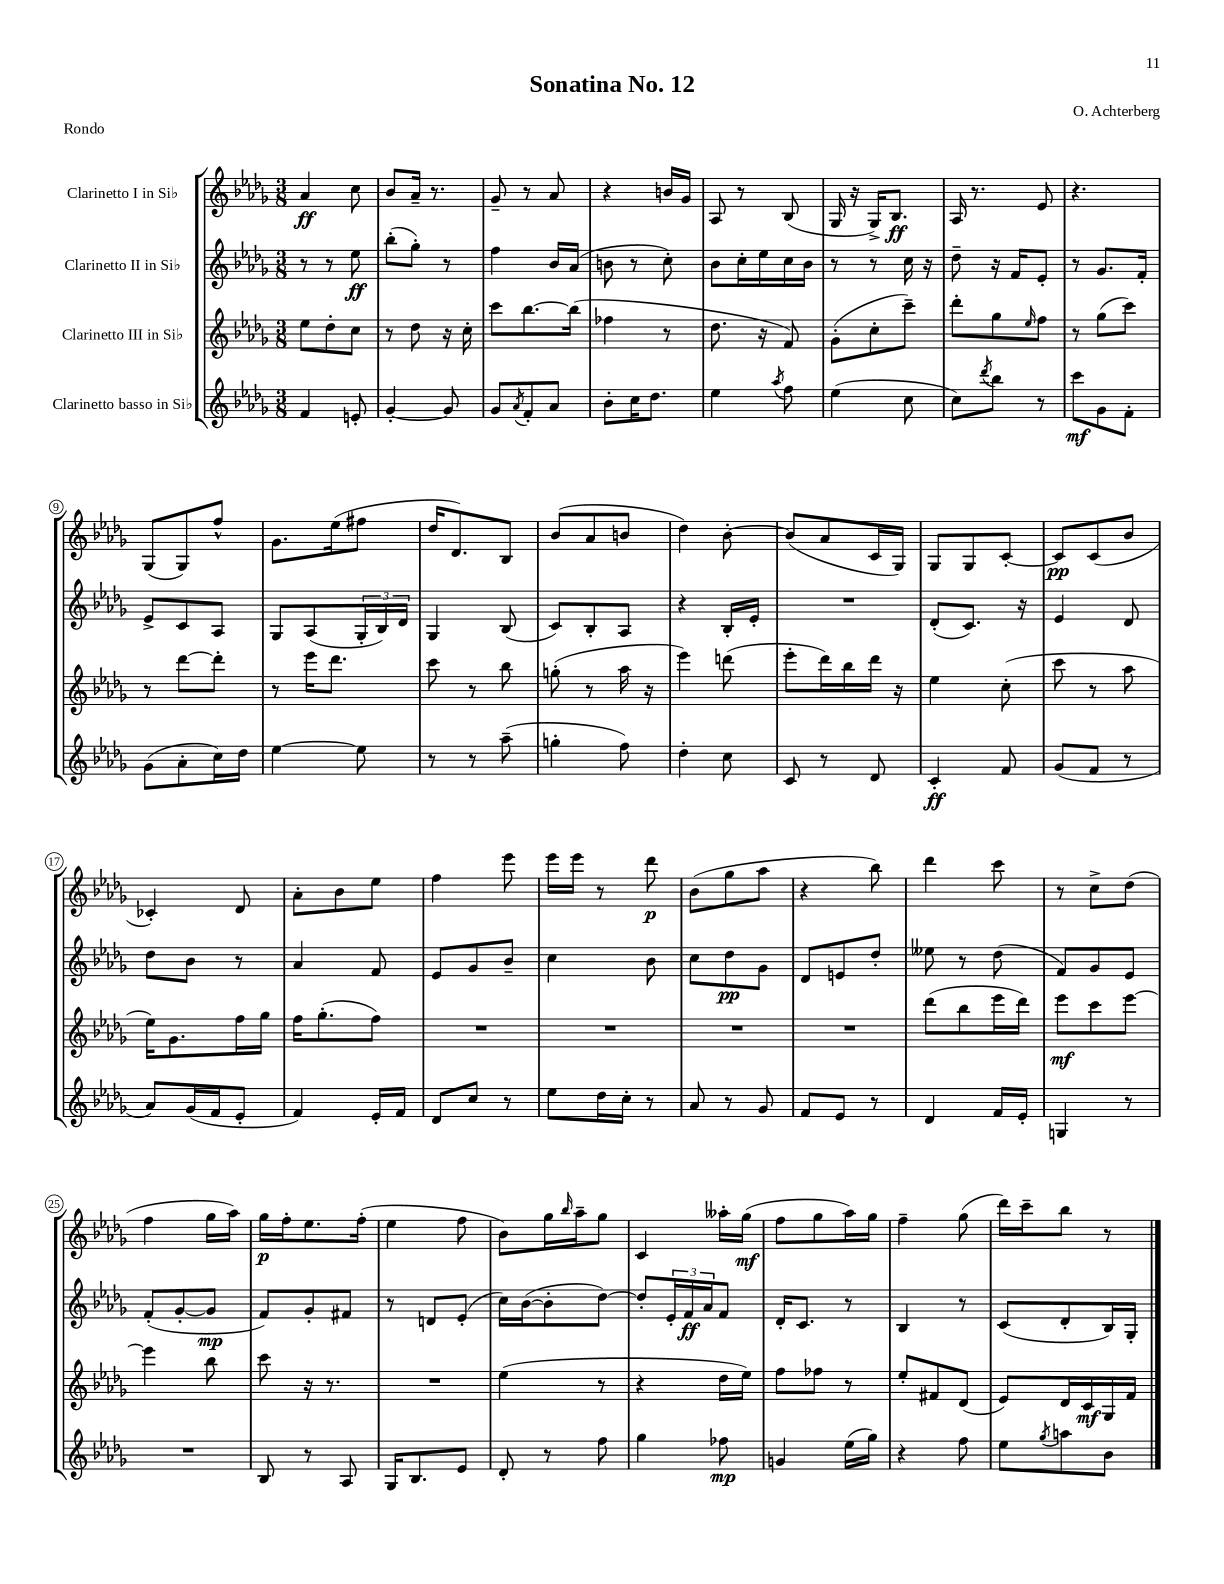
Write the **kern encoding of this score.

**kern	**dynam	**kern	**dynam	**kern	**dynam	**kern	**dynam
*part4	*part4	*part3	*part3	*part2	*part2	*part1	*part1
*staff4	*staff4	*staff3	*staff3	*staff2	*staff2	*staff1	*staff1
*I"Clarinetto basso in Si♭	*	*I"Clarinetto III in Si♭	*	*I"Clarinetto II in Si♭	*	*I"Clarinetto I in Si♭	*
*clefG2	*	*clefG2	*	*clefG2	*	*clefG2	*
*k[b-e-a-d-g-]	*	*k[b-e-a-d-g-]	*	*k[b-e-a-d-g-]	*	*k[b-e-a-d-g-]	*
*M3/8	*	*M3/8	*	*M3/8	*	*M3/8	*
=1	=1	=1	=1	=1	=1	=1	=1
4f/	.	8ee-\L	.	8r	.	4a-/	ff
.	.	8dd-'\	.	8r	.	.	.
8en'/	.	8cc\J	.	8ee-\	ff	8cc\	.
=2	=2	=2	=2	=2	=2	=2	=2
[4g-'/	.	8r	.	(8bb-'\L	.	8b-/L	.
.	.	8dd-\	.	8gg-'\J)	.	16a-~/Jk	.
.	.	.	.	.	.	8.r	.
8g-/]	.	16r	.	8r	.	.	.
.	.	16cc'\	.	.	.	.	.
=3	=3	=3	=3	=3	=3	=3	=3
8g-/L	.	8ccc\L	.	4ff\	.	8g-~/	.
8qa-/	.	.	.	.	.	.	.
8f'/	.	[8.bb-\	.	.	.	8r	.
8a-/J	.	.	.	16b-/LL	.	8a-/	.
.	.	(16bb-\Jk]	.	(16a-/JJ	.	.	.
=4	=4	=4	=4	=4	=4	=4	=4
8b-'\L	.	4ff-X\	.	8bn\	.	4r	.
16cc\K	.	.	.	8r	.	.	.
8.dd-\J	.	.	.	.	.	.	.
.	.	8r	.	8cc'\)	.	16bn/LL	.
.	.	.	.	.	.	16g-/JJ	.
=5	=5	=5	=5	=5	=5	=5	=5
4ee-\	.	8.dd-\	.	8b-\L	.	8A-/	.
.	.	.	.	16cc'\L	.	8r	.
.	.	16r	.	16ee-\	.	.	.
8qaa-/	.	.	.	.	.	.	.
8ff\	.	8f/)	.	16cc\	.	(8B-/	.
.	.	.	.	16b-\JJ	.	.	.
=6	=6	=6	=6	=6	=6	=6	=6
(4ee-\	.	(8g-'\L	.	8r	.	16G-/	.
.	.	.	.	.	.	16r	.
.	.	8cc'\	.	8r	.	16G-^/KL)	.
.	.	.	.	.	.	8.B-/J	ff
8cc\	.	8ccc~\J)	.	16cc\	.	.	.
.	.	.	.	16r	.	.	.
=7	=7	=7	=7	=7	=7	=7	=7
8cc\L)	.	8ddd-'\L	.	8dd-~\	.	16A-/	.
.	.	.	.	.	.	8.r	.
8qddd-/	.	.	.	.	.	.	.
8bb-\J	.	8gg-\	.	16r	.	.	.
.	.	.	.	16f/KL	.	.	.
.	.	16qqee-/	.	.	.	.	.
8r	.	8ff\J	.	8e-'/J	.	8e-/	.
=8	=8	=8	=8	=8	=8	=8	=8
8ccc\L	mf	8r	.	8r	.	4.r	.
8g-\	.	(8gg-\L	.	8.g-/L	.	.	.
8f'\J	.	8ccc\J)	.	.	.	.	.
.	.	.	.	16f'/Jk	.	.	.
!!LO:LB:g=z
=9	=9	=9	=9	=9	=9	=9	=9
(8g-\L	.	8r	.	8e-^/L	.	(8G-/L	.
8a-'\	.	[8ddd-\L	.	8c/	.	8G-/)	.
16cc\L)	.	8ddd-'\J]	.	8A-/J	.	8ff^^/J	.
16dd-\JJ	.	.	.	.	.	.	.
=10	=10	=10	=10	=10	=10	=10	=10
[4ee-\	.	8r	.	8G-/L	.	8.g-\L	.
.	.	16eee-\KL	.	(8A-/	.	.	.
.	.	8.ddd-\J	.	.	.	(16ee-\k	.
8ee-\]	.	.	.	24G-'/L	.	8ff#X\J	.
.	.	.	.	24B-/)	.	.	.
.	.	.	.	24d-/JJ	.	.	.
=11	=11	=11	=11	=11	=11	=11	=11
8r	.	8ccc\	.	4G-/	.	16dd-/KL	.
.	.	.	.	.	.	8.d-/)	.
8r	.	8r	.	.	.	.	.
(8aa-~\	.	8bb-\	.	(8B-/	.	8B-/J	.
=12	=12	=12	=12	=12	=12	=12	=12
4ggn'\	.	(8ggn'\	.	8c/L)	.	(8b-/L	.
.	.	8r	.	8B-'/	.	8a-/	.
8ff\)	.	16aa-\	.	8A-/J	.	8bn/J	.
.	.	16r	.	.	.	.	.
=13	=13	=13	=13	=13	=13	=13	=13
4dd-'\	.	4eee-\)	.	4r	.	4dd-\)	.
8cc\	.	(8dddn\	.	16B-'/LL	.	[8b-'\	.
.	.	.	.	16e-'/JJ	.	.	.
=14	=14	=14	=14	=14	=14	=14	=14
8c/	.	8eee-'\L	.	4.r	.	(8b-/L]	.
8r	.	16ddd-\L)	.	.	.	8a-/	.
.	.	16bb-\	.	.	.	.	.
8d-/	.	16ddd-\JJ	.	.	.	16c/L	.
.	.	16r	.	.	.	16G-/JJ)	.
=15	=15	=15	=15	=15	=15	=15	=15
4c'/	ff	4ee-\	.	(8d-'/L	.	8G-/L	.
.	.	.	.	8.c/J)	.	8G-/	.
8f/	.	(8cc'\	.	.	.	[8c'/J	.
.	.	.	.	16r	.	.	.
=16	=16	=16	=16	=16	=16	=16	=16
(8g-/L	.	8ccc\	.	4e-/	.	8c/L]	pp
8f/J	.	8r	.	.	.	(8c/	.
8r	.	8aa-\	.	8d-/	.	8b-/J	.
!!LO:LB:g=z
=17	=17	=17	=17	=17	=17	=17	=17
8a-/L)	.	16ee-\KL)	.	8dd-\L	.	4c-X'/)	.
.	.	8.g-\	.	.	.	.	.
(16g-/L	.	.	.	8b-\J	.	.	.
16f/J	.	.	.	.	.	.	.
8e-'/J	.	16ff\L	.	8r	.	8d-/	.
.	.	16gg-\JJ	.	.	.	.	.
=18	=18	=18	=18	=18	=18	=18	=18
4f/)	.	16ff\KL	.	4a-/	.	8a-'\L	.
.	.	(8.gg-'\	.	.	.	.	.
.	.	.	.	.	.	8b-\	.
16e-'/LL	.	8ff\J)	.	8f/	.	8ee-\J	.
16f/JJ	.	.	.	.	.	.	.
=19	=19	=19	=19	=19	=19	=19	=19
8d-/L	.	4.r	.	8e-/L	.	4ff\	.
8cc/J	.	.	.	8g-/	.	.	.
8r	.	.	.	8b-~/J	.	8eee-\	.
=20	=20	=20	=20	=20	=20	=20	=20
8ee-\L	.	4.r	.	4cc\	.	16eee-\LL	.
.	.	.	.	.	.	16eee-\JJ	.
16dd-\L	.	.	.	.	.	8r	.
16cc'\JJ	.	.	.	.	.	.	.
8r	.	.	.	8b-\	.	8ddd-\	p
=21	=21	=21	=21	=21	=21	=21	=21
8a-/	.	4.r	.	8cc\L	.	(8b-\L	.
8r	.	.	.	8dd-\	pp	8gg-\	.
8g-/	.	.	.	8g-\J	.	8aa-\J	.
=22	=22	=22	=22	=22	=22	=22	=22
8f/L	.	4.r	.	8d-/L	.	4r	.
8e-/J	.	.	.	8en/	.	.	.
8r	.	.	.	8dd-'/J	.	8bb-\)	.
=23	=23	=23	=23	=23	=23	=23	=23
4d-/	.	(8ddd-\L	.	8ee--X\	.	4ddd-\	.
.	.	8bb-\	.	8r	.	.	.
16f/LL	.	16eee-\L	.	(8dd-\	.	8ccc\	.
16e-'/JJ	.	16ddd-\JJ)	.	.	.	.	.
=24	=24	=24	=24	=24	=24	=24	=24
4Gn/	.	8eee-\L	mf	8f/L)	.	8r	.
.	.	8ccc\	.	8g-/	.	8cc^\L	.
8r	.	[8eee-\J	.	8e-/J	.	(8dd-\J	.
!!LO:LB:g=z
=25	=25	=25	=25	=25	=25	=25	=25
4.r	.	4eee-\]	.	(8f'/L	.	4ff\	.
.	.	.	.	[8g-'/	.	.	.
.	.	8bb-\	.	8g-/J]	mp	16gg-\LL	.
.	.	.	.	.	.	16aa-\JJ)	.
=26	=26	=26	=26	=26	=26	=26	=26
8B-/	.	8ccc\	.	8f/L)	.	16gg-\LL	p
.	.	.	.	.	.	16ff'\J	.
8r	.	16r	.	8g-'/	.	8.ee-\	.
.	.	8.r	.	.	.	.	.
8A-/	.	.	.	8f#X/J	.	.	.
.	.	.	.	.	.	(16ff'\Jk	.
=27	=27	=27	=27	=27	=27	=27	=27
16G-/KL	.	4.r	.	8r	.	4ee-\	.
8.B-/	.	.	.	.	.	.	.
.	.	.	.	8dn/L	.	.	.
8e-/J	.	.	.	(8e-'/J	.	8ff\	.
=28	=28	=28	=28	=28	=28	=28	=28
8d-'/	.	(4ee-\	.	16cc\LL)	.	8b-\L)	.
.	.	.	.	([16b-\J	.	.	.
8r	.	.	.	8b-'\]	.	16gg-\L	.
.	.	.	.	.	.	16qqbb-/	.
.	.	.	.	.	.	16aa-~\J	.
8ff\	.	8r	.	[8dd-\J)	.	8gg-\J	.
=29	=29	=29	=29	=29	=29	=29	=29
4gg-\	.	4r	.	8dd-'/L]	.	4c/	.
.	.	.	.	24e-'/L	.	.	.
.	.	.	.	24f/	ff	.	.
.	.	.	.	24a-/J	.	.	.
8ff-X\	mp	16dd-\LL	.	8f/J	.	16aa--X'\LL	.
.	.	16ee-\JJ)	.	.	.	(16gg-\JJ	mf
=30	=30	=30	=30	=30	=30	=30	=30
4gn/	.	8ff\L	.	16d-'/KL	.	8ff\L	.
.	.	.	.	8.c/J	.	.	.
.	.	8ff-X\J	.	.	.	8gg-\	.
(16ee-\LL	.	8r	.	8r	.	16aa-\L)	.
16gg-\JJ)	.	.	.	.	.	16gg-\JJ	.
=31	=31	=31	=31	=31	=31	=31	=31
4r	.	8ee-'/L	.	4B-/	.	4ff~\	.
.	.	8f#X/	.	.	.	.	.
8ff\	.	(8d-/J	.	8r	.	(8gg-\	.
=32	=32	=32	=32	=32	=32	=32	=32
8ee-\L	.	8e-/L)	.	(8c/L	.	16ddd-\LL)	.
.	.	.	.	.	.	16ccc~\J	.
8qgg-/	.	.	.	.	.	.	.
8aan\	.	16d-/L	.	8d-'/	.	8bb-\J	.
.	.	16c/	mf	.	.	.	.
8b-\J	.	16G-/	.	16B-/L)	.	8r	.
.	.	16f/JJ	.	16G-'/JJ	.	.	.
==	==	==	==	==	==	==	==
*-	*-	*-	*-	*-	*-	*-	*-
